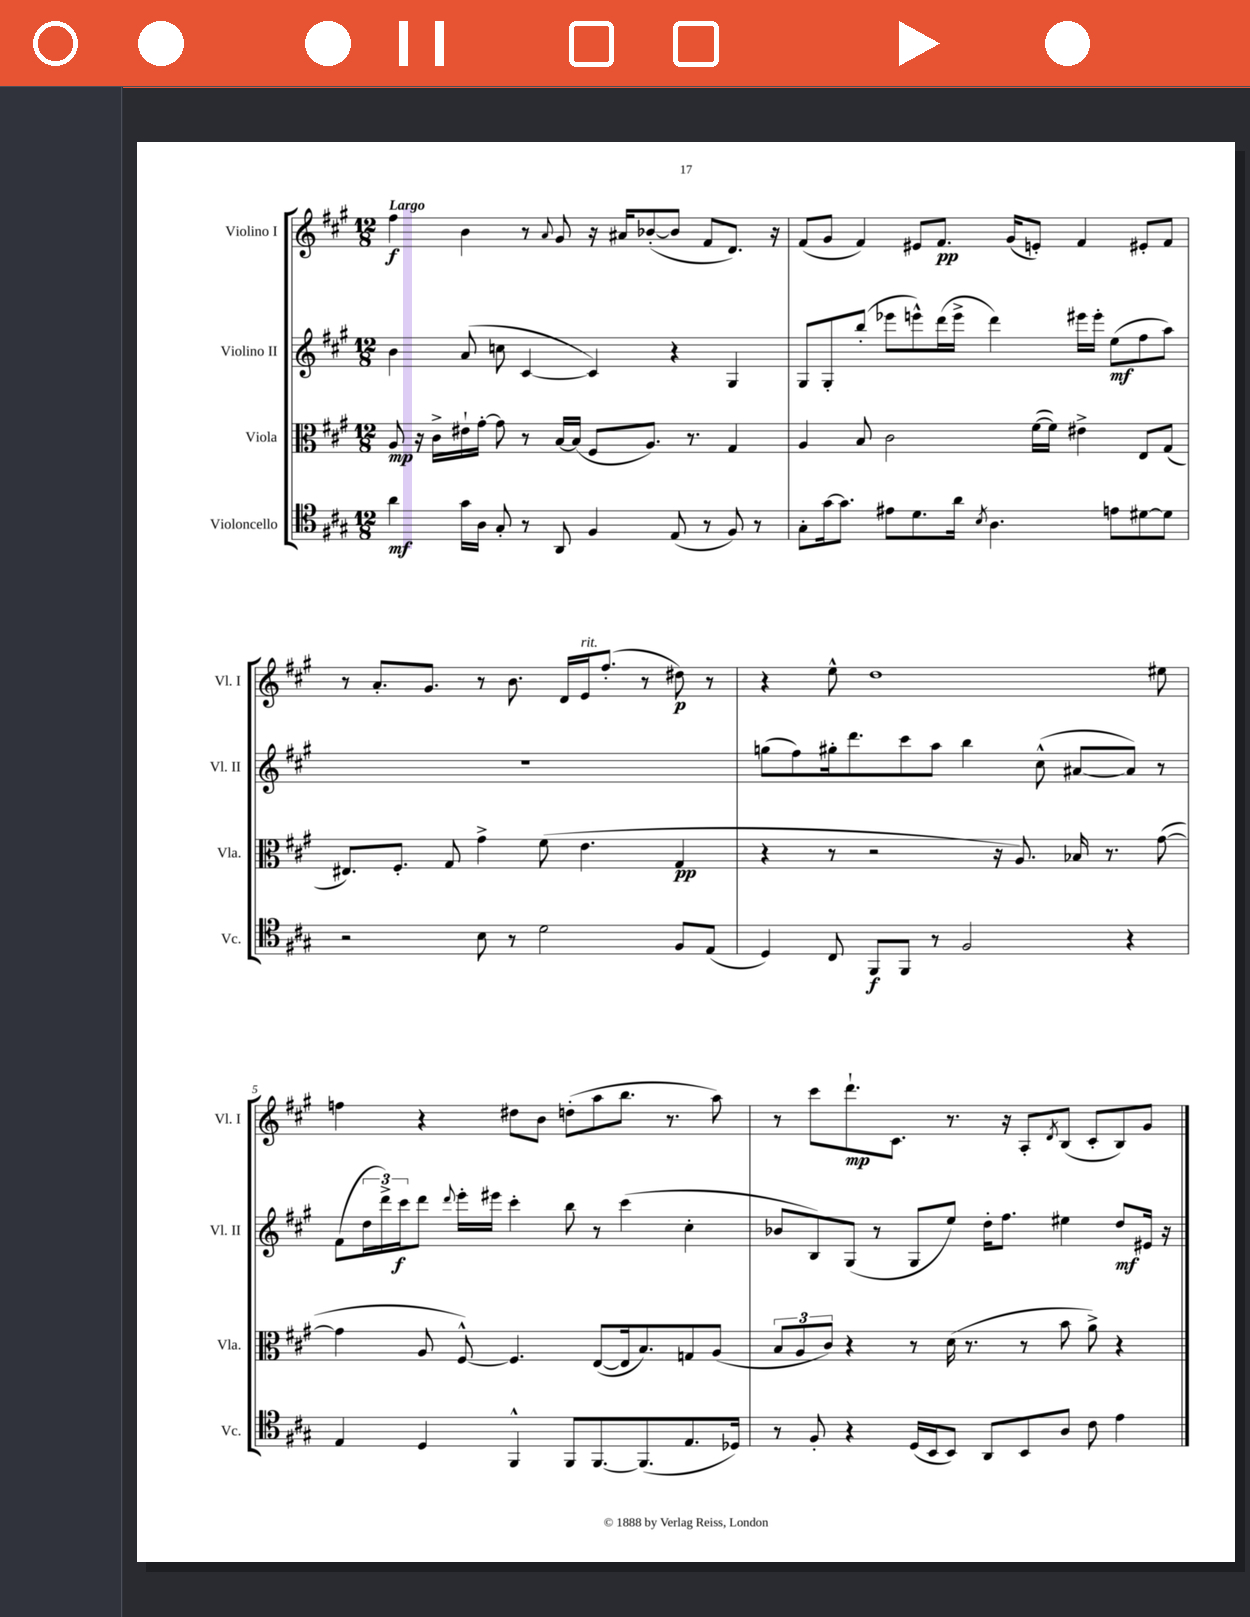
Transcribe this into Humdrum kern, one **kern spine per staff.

**kern	**dynam	**kern	**dynam	**kern	**dynam	**kern	**dynam
*part4	*part4	*part3	*part3	*part2	*part2	*part1	*part1
*staff4	*staff4	*staff3	*staff3	*staff2	*staff2	*staff1	*staff1
*I"Violoncello	*	*I"Viola	*	*I"Violino II	*	*I"Violino I	*
*I'Vc.	*	*I'Vla.	*	*I'Vl. II	*	*I'Vl. I	*
*clefC4	*	*clefC3	*	*clefG2	*	*clefG2	*
*k[f#c#g#]	*	*k[f#c#g#]	*	*k[f#c#g#]	*	*k[f#c#g#]	*
*M12/8	*	*M12/8	*	*M12/8	*	*M12/8	*
=1	=1	=1	=1	=1	=1	=1	=1
!	!	!	!	!	!	!LO:TX:a:B:t=Largo	!
4a\	mf	8A/	mp	4b\	.	4ff#\	f
.	.	16r	.	.	.	.	.
.	.	16c#^\LL	.	.	.	.	.
16g#\LL	.	16e#X`\	.	(8a/	.	4b\	.
16A\JJ	.	[16g#'\JJ	.	.	.	.	.
8G#'/	.	8g#\]	.	8ccn\	.	.	.
8r	.	8r	.	[4c#/	.	8r	.
.	.	.	.	.	.	8qqa/	.
8AA/	.	[16B/LL	.	.	.	8g#/	.
.	.	(16B/JJ]	.	.	.	.	.
4F#/	.	8F#/L	.	4c#/])	.	16r	.
.	.	.	.	.	.	16a#X/KL	.
.	.	8.A/J)	.	.	.	([8b-X'/	.
(8E/	.	.	.	4r	.	8b-/J]	.
.	.	8.r	.	.	.	.	.
8r	.	.	.	.	.	8f#/L	.
8F#/)	.	4G#/	.	4G#/	.	8.d/J)	.
8r	.	.	.	.	.	.	.
.	.	.	.	.	.	16r	.
=2	=2	=2	=2	=2	=2	=2	=2
8G#'\L	.	4A/	.	8G#/L	.	(8f#/L	.
[16g#\k	.	.	.	8G#'/	.	8g#/J	.
8.g#\J]	.	.	.	.	.	.	.
.	.	8B/	.	(8bb'/J	.	4f#/)	.
8e#X\L	.	2c#\	.	8eee-X\L	.	.	.
8.d\	.	.	.	8eeen^^\)	.	8e#X/L	.
.	.	.	.	(16ddd\L	.	8.f#/J	pp
16a\Jk	.	.	.	16eee^\JJ	.	.	.
8qB/	.	.	.	.	.	.	.
4.A\	.	.	.	4ddd\)	.	.	.
.	.	.	.	.	.	(16g#/KL	.
.	.	([16f#\LL	.	.	.	8en'/J)	.
.	.	16f#\JJ])	.	.	.	.	.
.	.	4e#X^\	.	16eee#X\LL	.	4f#/	.
.	.	.	.	16eee#'\JJ	.	.	.
8en\L	.	.	.	(8ee\L	mf	.	.
[8d#X\	.	8E/L	.	8ff#\	.	8e#X'/L	.
8d#\J]	.	(8G#/J	.	8aa\J)	.	8f#/J	.
!!LO:LB:g=z
=3	=3	=3	=3	=3	=3	=3	=3
2r	.	8.E#X/L)	.	1.r	.	8r	.
.	.	.	.	.	.	8.a'/L	.
.	.	8.F#'/J	.	.	.	.	.
.	.	.	.	.	.	8.g#/J	.
.	.	8G#/	.	.	.	.	.
8B\	.	4g#^\	.	.	.	8r	.
8r	.	.	.	.	.	8.b\	.
2d\	.	(8f#\	.	.	.	.	.
.	.	.	.	.	.	16d/LL	.
!	!	!	!	!	!	!LO:TX:a:i:t=rit.	!
.	.	4.e\	.	.	.	16e/J	.
.	.	.	.	.	.	(8.ff#'/J	.
.	.	.	.	.	.	8r	.
8F#/L	.	4G#/	pp	.	.	8dd#X\)	p
(8E/J	.	.	.	.	.	8r	.
=4	=4	=4	=4	=4	=4	=4	=4
4D/)	.	4r	.	(8ggn\L	.	4r	.
.	.	.	.	8ff#\)	.	.	.
8C#/	.	8r	.	16gg#X'\k	.	8ee^^\	.
.	.	.	.	8.ddd\	.	.	.
8FF#/L	f	2r	.	.	.	1dd	.
8FF#/J	.	.	.	8ccc#\	.	.	.
8r	.	.	.	8aa\J	.	.	.
2F#/	.	.	.	4bb\	.	.	.
.	.	16r	.	.	.	.	.
.	.	8.A/)	.	.	.	.	.
.	.	.	.	(8cc#^^\	.	.	.
.	.	16B-X/	.	[8a#X/L	.	.	.
.	.	8.r	.	.	.	.	.
4r	.	.	.	8a#/J])	.	.	.
.	.	([8g#\	.	8r	.	8ee#X\	.
!!LO:LB:g=z
=5	=5	=5	=5	=5	=5	=5	=5
4E/	.	4g#\]	.	(8f#\L	.	4ffn\	.
.	.	.	.	24dd\L	.	.	.
.	.	.	.	24ddd^\)	.	.	.
.	.	.	.	24ccc#\J	f	.	.
4D/	.	8A/	.	8ddd\J	.	4r	.
.	.	.	.	8qqddd/	.	.	.
.	.	[8F#^^/)	.	16eee'\LL	.	.	.
.	.	.	.	16eee#X\JJ	.	.	.
4FF#^^/	.	4.F#/]	.	4ccc#'\	.	8dd#X\L	.
.	.	.	.	.	.	8b\J	.
8FF#/L	.	.	.	8bb\	.	(8ddn'\L	.
[8.FF#/	.	([8E/L	.	8r	.	8aa\	.
.	.	16E/k]	.	(4ccc#\	.	8.bb\J	.
(8.FF#/]	.	8.B/)	.	.	.	.	.
.	.	.	.	.	.	8.r	.
8.E/	.	8Gn/	.	4cc#'\	.	.	.
.	.	(8A/J	.	.	.	8aa\)	.
16D-X/Jk)	.	.	.	.	.	.	.
=6	=6	=6	=6	=6	=6	=6	=6
8r	.	12B/L	.	8b-X/L	.	8r	.
.	.	12A/	.	.	.	.	.
8F#'/	.	.	.	8B/)	.	8ccc#\L	.
.	.	12c#/J)	.	.	.	.	.
4r	.	4r	.	(8G#/J	.	8.ddd`\	mp
.	.	.	.	8r	.	.	.
.	.	.	.	.	.	8.c#\J	.
(16D/LL	.	8r	.	8G#/L	.	.	.
16BB/J	.	.	.	.	.	.	.
8BB/J)	.	(16d\	.	8ee/J)	.	8.r	.
.	.	8.r	.	.	.	.	.
8AA/L	.	.	.	16dd'\KL	.	.	.
.	.	.	.	8.ff#\J	.	16r	.
8BB/	.	8r	.	.	.	8A'/L	.
.	.	.	.	.	.	8qd/	.
8A/J	.	8b\	.	4ee#X\	.	(8B/J	.
8c#\	.	8a^\)	.	.	.	8c#'/L	.
4e\	.	4r	.	8dd/L	mf	8B/)	.
.	.	.	.	16e#X/Jk	.	8g#/J	.
.	.	.	.	16r	.	.	.
==	==	==	==	==	==	==	==
*-	*-	*-	*-	*-	*-	*-	*-
